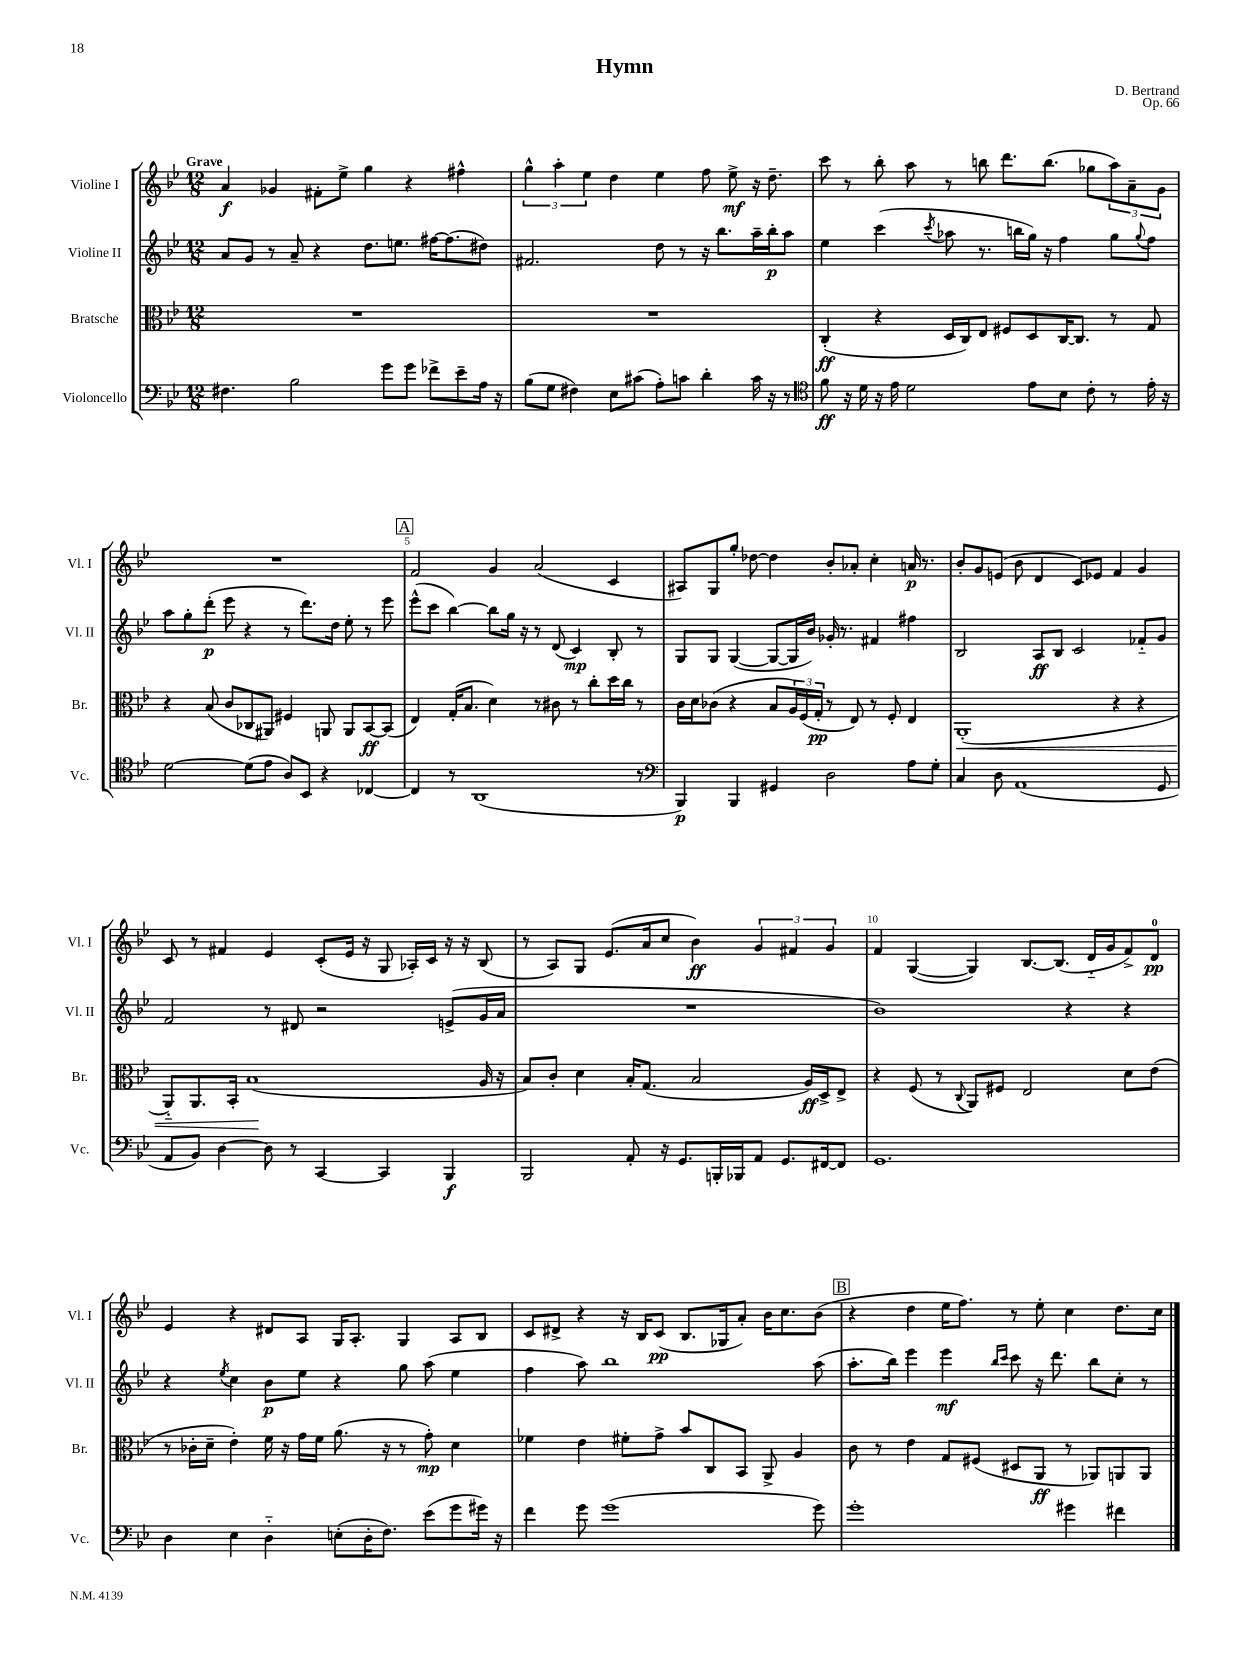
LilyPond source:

\header { title = "Hymn" composer = "D. Bertrand" opus = "Op. 66" }
<<
\new StaffGroup <<
\new Staff = "s0" \with { instrumentName = "Violine I" shortInstrumentName = "Vl. I" } {
    \clef treble \key bes \major \numericTimeSignature \time 12/8 \tempo "Grave"
    a'4\f ges'4 fis'8-. ees''8-> g''4 r4 fis''4-^ |
    \tuplet 3/2 { g''4-^ a''4-. ees''4 } d''4 ees''4 f''8 ees''8->\mf r16 d''8.-- |
    c'''8 r8 bes''8-. a''8 r8 b''8 d'''8. b''8.( ges''8 \tuplet 3/2 { a''8) a'8-- g'8 } |
    R1. |
    \mark \markup { \box "A" } f'2 g'4 a'2( c'4 |
    ais8) g8 g''8-. des''8~ des''4 bes'8-. aes'8-. c''4-. a'16\p r8. |
    bes'8-. g'8 e'8( bes'8 d'4 c'8) ees'8 f'4 g'4 |
    c'8 r8 fis'4 ees'4 c'8-.( ees'16 r16 g8 aes16-.) c'16 r16 r16 bes8( |
    r8 a8) g8 ees'8.( a'16 c''8 bes'4\ff) \tuplet 3/2 { g'4 fis'4 g'4 } |
    f'4 g4~( g4) bes8.~ bes8.( d'16-_ g'16 f'8->) d'8-0\pp |
    ees'4 r4 dis'8 a8 g16 a8.-. g4 a8 bes8 |
    c'8 dis'8-> r4 r16 bes16 c'8\pp( bes8. ges16 a'8-.) bes'16 c''8. bes'8( |
    \mark \markup { \box "B" } r4 d''4 ees''16 f''8.) r8 ees''8-. c''4 d''8. c''16 \bar "|." |
}
\new Staff = "s1" \with { instrumentName = "Violine II" shortInstrumentName = "Vl. II" } {
    \clef treble \key bes \major \numericTimeSignature \time 12/8
    a'8 g'8 r8 a'8-- r4 d''8. e''8. fis''16~ fis''8.( dis''8) |
    fis'2. d''8 r8 r16 bes''8. a''16-- bes''16-.\p a''8 |
    ees''4 c'''4( \acciaccatura { c'''8 } aes''8 r8. b''16 g''16) r16 f''4 g''8 \appoggiatura { g''8 } f''8 |
    a''8 g''8-. d'''8-.\p( ees'''8 r4 r8 d'''8.) d''16 ees''8-. r8 ees'''8 |
    \mark \markup { \box "A" } ees'''8-^( c'''8 bes''4~) bes''8 g''16 r16 r8 d'8( c'4\mp) bes8-. r8 |
    g8 g8 g4~( g8~ g16 bes'16) ges'16-. r8. fis'4 fis''4 |
    bes2 a8\ff bes8 c'2 fes'8-_ g'8 |
    f'2 r8 dis'8 r2 e'8->( g'16 a'16 |
    R1. |
    bes'1) r4 r4 |
    r4 \acciaccatura { ees''8 } c''4 bes'8\p ees''8 r4 g''8 a''8( ees''4 |
    f''4 a''8) bes''1 a''8( |
    \mark \markup { \box "B" } a''8.-. bes''16) ees'''4 ees'''4\mf \grace { bes''16 c'''16 } c'''8 r16 d'''8. bes''8 c''8-. r8 \bar "|." |
}
\new Staff = "s2" \with { instrumentName = "Bratsche" shortInstrumentName = "Br." } {
    \clef alto \key bes \major \numericTimeSignature \time 12/8
    R1. |
    R1. |
    c4-.\ff( r4 d16 c16) ees8 fis8 d8 c16~ c8. r8 g8 |
    r4 bes8( c'8 ces8 ais,8) fis4 a,8 a,8 bes,8~\ff bes,8( |
    \mark \markup { \box "A" } ees4) g16-.( bes8. d'4) r8 cis'8 r8 c''8-. d''16 c''16 r8 |
    c'16 d'16 ces'8( r4 bes8 \tuplet 3/2 { a16) f16( g16-.\pp } r8 ees8) r8 f8-. ees4 |
    a,1-.\<( r4 r4 |
    a,8-_) a,8. bes,16-. bes1\!( a16 r16 |
    bes8) c'8-. d'4 bes16-. g8.( bes2 a16\ff) d16-> ees8-> |
    r4 f8( r8 \appoggiatura { c8 } a,8) fis8 ees2 d'8 ees'8( |
    r8 ces'16-. d'16-- ees'4-.) f'16 r16 g'16 f'16 a'8.( r16 r8 g'8-.\mp) d'4 |
    fes'4 ees'4 fis'8-. g'8-> bes'8 c8 bes,8 a,8-> a4 |
    \mark \markup { \box "B" } c'8 r8 ees'4 g8 fis8( dis8 a,8\ff r8 aes,8) a,8 a,8 \bar "|." |
}
\new Staff = "s3" \with { instrumentName = "Violoncello" shortInstrumentName = "Vc." } {
    \clef bass \key bes \major \numericTimeSignature \time 12/8
    fis4. bes2 g'8 g'8 fes'8-> ees'8-- a16 r16 |
    bes8( g8 fis4) ees8 cis'8( a8-.) c'8 d'4-. c'16 r16 r8 |
    \clef tenor f'8\ff r16 d'16 r16 ees'16 d'2 ees'8 bes8 c'8-. r8 ees'16-. r16 |
    d'2~ d'8( ees'8 a8) bes,8 r4 ces4~ |
    \mark \markup { \box "A" } ces4 r8 a,1( r8 |
    \clef bass bes,,4\p) bes,,4 gis,4 d2 a8 g8-. |
    c4 d8 a,1( g,8 |
    a,8 bes,8) d4~ d8 r8 c,4~ c,4 bes,,4\f |
    bes,,2 a,8-. r16 g,8. b,,16-. bes,,16 a,8 g,8. fis,16~ fis,8 |
    g,1. |
    d4 ees4 d4-_ e8-.( d16-. f8.) ees'8( g'8 gis'16) r16 |
    f'4 g'8 g'1( g'8) |
    \mark \markup { \box "B" } g'1-. gis'4 fis'4 \bar "|." |
}
>>
>>
\layout { \context { \Score \override BarNumber.break-visibility = ##(#f #t #t) barNumberVisibility = #(every-nth-bar-number-visible 5) } }
